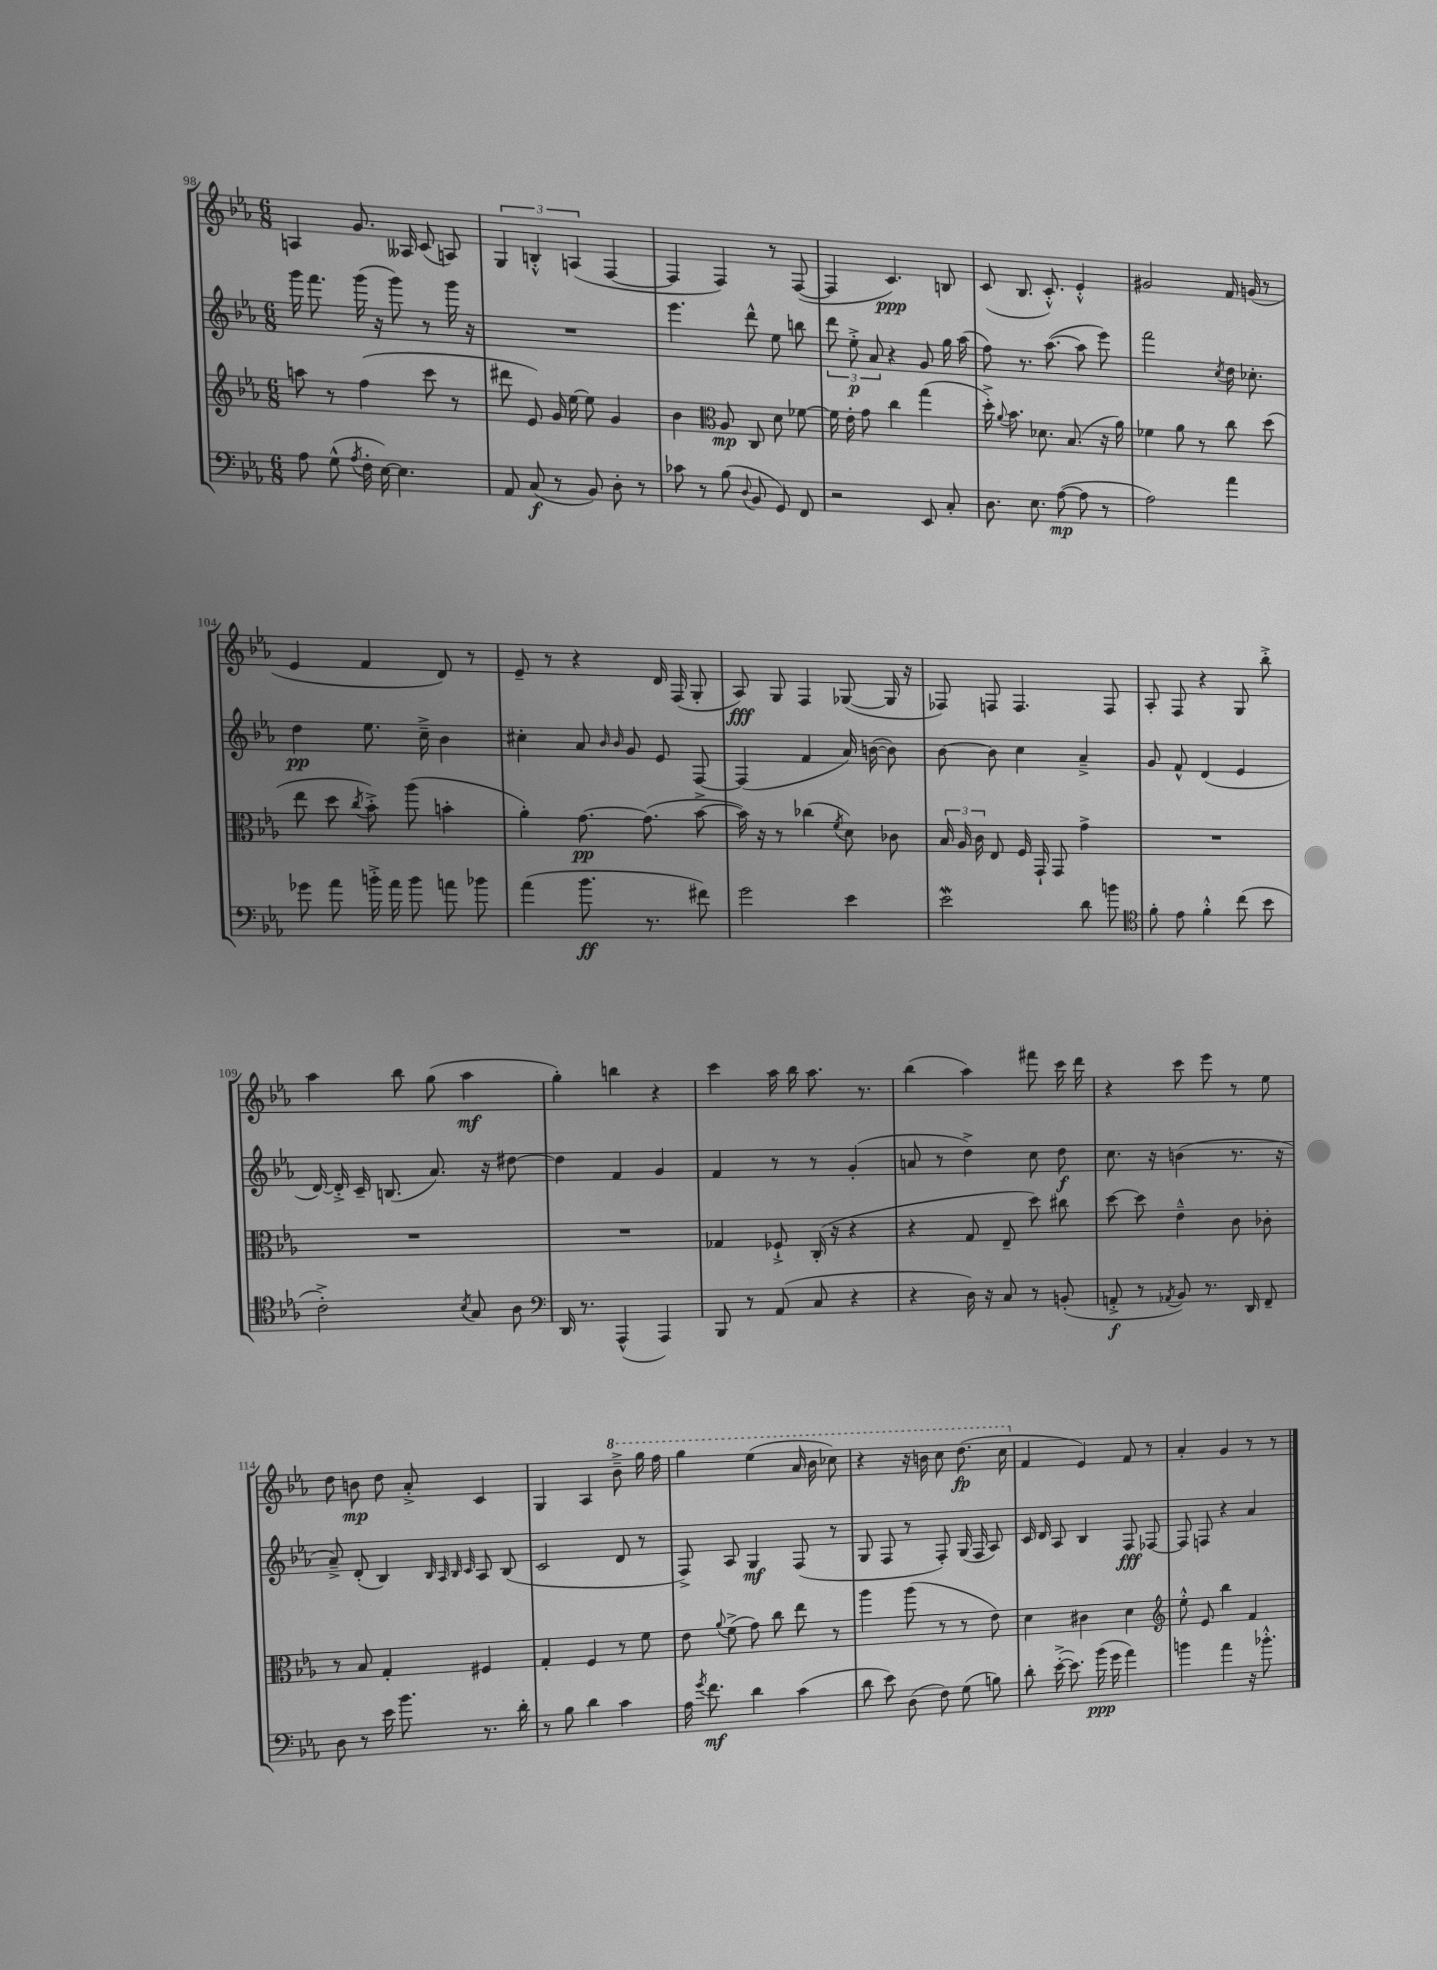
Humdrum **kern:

**kern	**kern	**kern	**kern
*staff4	*staff3	*staff2	*staff1
*clefF4	*clefG2	*clefG2	*clefG2
*k[b-e-a-]	*k[b-e-a-]	*k[b-e-a-]	*k[b-e-a-]
*M6/8	*M6/8	*M6/8	*M6/8
8A-	8aa	16ggg	4A
.	.	8.fff	.
(8G^^	8r	.	.
8qA-	.	.	.
16F'	(4ff	(16ggg	8.g
[16E-)	.	16r	.
4.E-]	.	8ggg)	.
.	.	.	16A--
.	8ccc	8r	(8c
.	8r	16ggg	8A)
.	.	16r	.
=	=	=	=
8AA-	8ddd#	2.r	6G
(8C	8e-)	.	.
.	.	.	6B'^^
8r	16g	.	.
.	[16ee-	.	.
.	.	.	(6A
8BB-)	8ee-]	.	.
8D'	4g	.	[4F
8r	.	.	.
=	=	=	=
8c-	4b-	4.eee-	4F]
8r	.	.	.
*	*clefC3	*	*
(8B-	8A-	.	4F)
8qqD	.	.	.
8BB-	8C	8ddd^^	.
8GG)	8d	8ee-	8r
8FF	[8f-	8bb	([8F
=	=	=	=
2r	16f-]	12ddd	4F]
.	16e-'	.	.
.	.	12ee-'^	.
.	8g	.	.
.	.	12a-	.
.	4cc	4r	4.c)
8EE-	(4gg	8g	.
8C'	.	16gg	8B
.	.	(16aa-	.
=	=	=	=
8.D	16dd'^)	8ff)	(8c
.	8qqa-	.	.
.	8.b-	.	.
.	.	8.r	8.B-
8.E-	.	.	.
.	8.d-	.	.
.	.	([8.aa-	8.c'^^)
([8A-	.	.	.
.	(8.B-	.	.
8A-]	.	8aa-]	4e-'^^
8r	16r	8eee-)	.
.	16a-)	.	.
=	=	=	=
2A-)	4f-	2fff	2g#
.	8a-	.	.
.	8r	.	.
.	.	8qcc	.
4a-	8cc	16dd	16f
.	.	8.cc-'	(16g
.	(8dd	.	8r
=	=	=	=
8g-	8ee-	4dd	4e-
8a-	8dd	.	.
.	8qcc	.	.
16b'^	8b-'^)	8.ee-	4f
16a-	.	.	.
8b	(8aa-	.	.
.	.	16cc~^	.
8a	4b'	4b-	8d)
8b-	.	.	8r
=	=	=	=
(4a-	4a-')	4cc#'	8e-~
.	.	.	8r
8.b-	[8.g	8a-	4r
.	.	16qqb-	.
.	.	16qqb-	.
.	.	8g	.
8.r	(8.g]	.	.
.	.	8e-	16d
.	.	.	(16F
8f#)	[8b-^	[8F	8G'
=	=	=	=
2g	16b-])	(4F]	8A-)
.	16r	.	.
.	8r	.	8G
.	(4cc-	4f	4F
.	8qf	.	.
4e-	8d)	16a-)	([8G-
.	.	([16b	.
.	8c-	8b])	16G-]
.	.	.	16r
=	=	=	=
2e-	24B-	[8b-	8F-)
.	24A-	.	.
.	24c	.	.
.	8E-	8b-]	8F
.	16F	4cc	4.F
.	16GG`	.	.
.	8GG	.	.
8d	4g^	4a-~^	.
8b	.	.	8F
=	=	=	=
*clefC4	*	*	*
8f'	2.r	8g	8A-'
8e-	.	8f^^	8F
4f'^^	.	(4d	4r
(8cc	.	4e-	8G
8b-	.	.	8bb-'^
=	=	=	=
2c'^)	2.r	[16d)	4aa-
.	.	16d'^]	.
.	.	16c~	.
.	.	(8.B	.
.	.	.	8bb-
.	.	8.a-)	(8gg
8qB-	.	.	.
8G	.	.	4aa-
.	.	16r	.
8A-	.	[8dd#	.
=	=	=	=
*clefF4	*	*	*
16DD	2.r	4dd#]	4gg')
8.r	.	.	.
(4AAA-^^	.	4f	4bb
4AAA-)	.	4g	4r
=	=	=	=
8BBB-	4G-	4f	4ccc
8r	.	.	.
(8AA-	8F-`^	8r	16aa-
.	.	.	16bb-
8C	(16C'	8r	8.aa-
.	16r	.	.
4r	4r	(4g'	.
.	.	.	8.r
=	=	=	=
4r	4r	8a	(4bb-
.	.	8r	.
16D)	8G	4dd^)	4aa-)
16r	.	.	.
8C	8E-~	.	.
8r	8dd)	8cc	8fff#
(8BB'	8cc#	8dd	16ccc
.	.	.	16ddd
=	=	=	=
8AA'^	[8dd	8.cc	4r
8r	8dd]	.	.
.	.	16r	.
8qAA-	.	.	.
8BB-)	4e-~^^	(4b	8ccc
8.r	.	.	8eee-
.	8c	8.r	8r
16DD	.	.	.
8FF~	8c-'	.	8ee-
.	.	16r	.
=	=	=	=
8D	8r	8a-~^)	8dd
8r	8B-	(8d'	8b
16e-	4G'	4B-)	8dd
8.b-	.	.	.
.	.	.	8a-'^
.	.	32qqB-	.
.	.	32qqA-	.
.	.	32qqB-	.
.	.	32qqc	.
8.r	4F#	8A-	4c
.	.	(8B-	.
16d'	.	.	.
=	=	=	=
8r	4G'	2c	4G
8B-	.	.	.
4d	4F	.	4A-
4c	8r	8d	8bb-~^
.	8f	8r	16ggg
.	.	.	16fff
=	=	=	=
16A-	8e-	8F^)	4ggg
8qg	.	.	.
8.f	.	.	.
.	8qqa-	.	.
.	(8f^	8A-	.
4d	8g)	4G	(4eee-
.	8cc	.	.
(4c	8ee-	(8F	16aa-
.	.	.	16bb-
.	8r	8r	8ccc-)
=	=	=	=
8d	4aa-	8G	4r
8e-)	.	8F	.
(8D	(8aa-	8r	16r
.	.	.	16bb
8F)	8r	8F')	8ccc
(8G	8r	(16G	(8.ddd
.	.	16F	.
8B)	8e-)	8A-)	.
.	.	.	16ccc
=	=	=	=
8d'	4d	16c	4f
.	.	16d	.
([16e-'^	.	8A-	.
8.e-])	.	.	.
.	4c#	4B-	4e-)
(16b-	.	.	.
16g	.	.	.
4a-)	4d	8F	8f
.	.	[8F-	8r
=	=	=	=
*	*clefG2	*	*
4b	8ee-'^^	8F-]	4a-'
.	8e-	8F	.
4a-	4bb-	4r	4g
16r	4f	4a-	8r
8.b-'^^	.	.	.
.	.	.	8r
==	==	==	==
*-	*-	*-	*-
